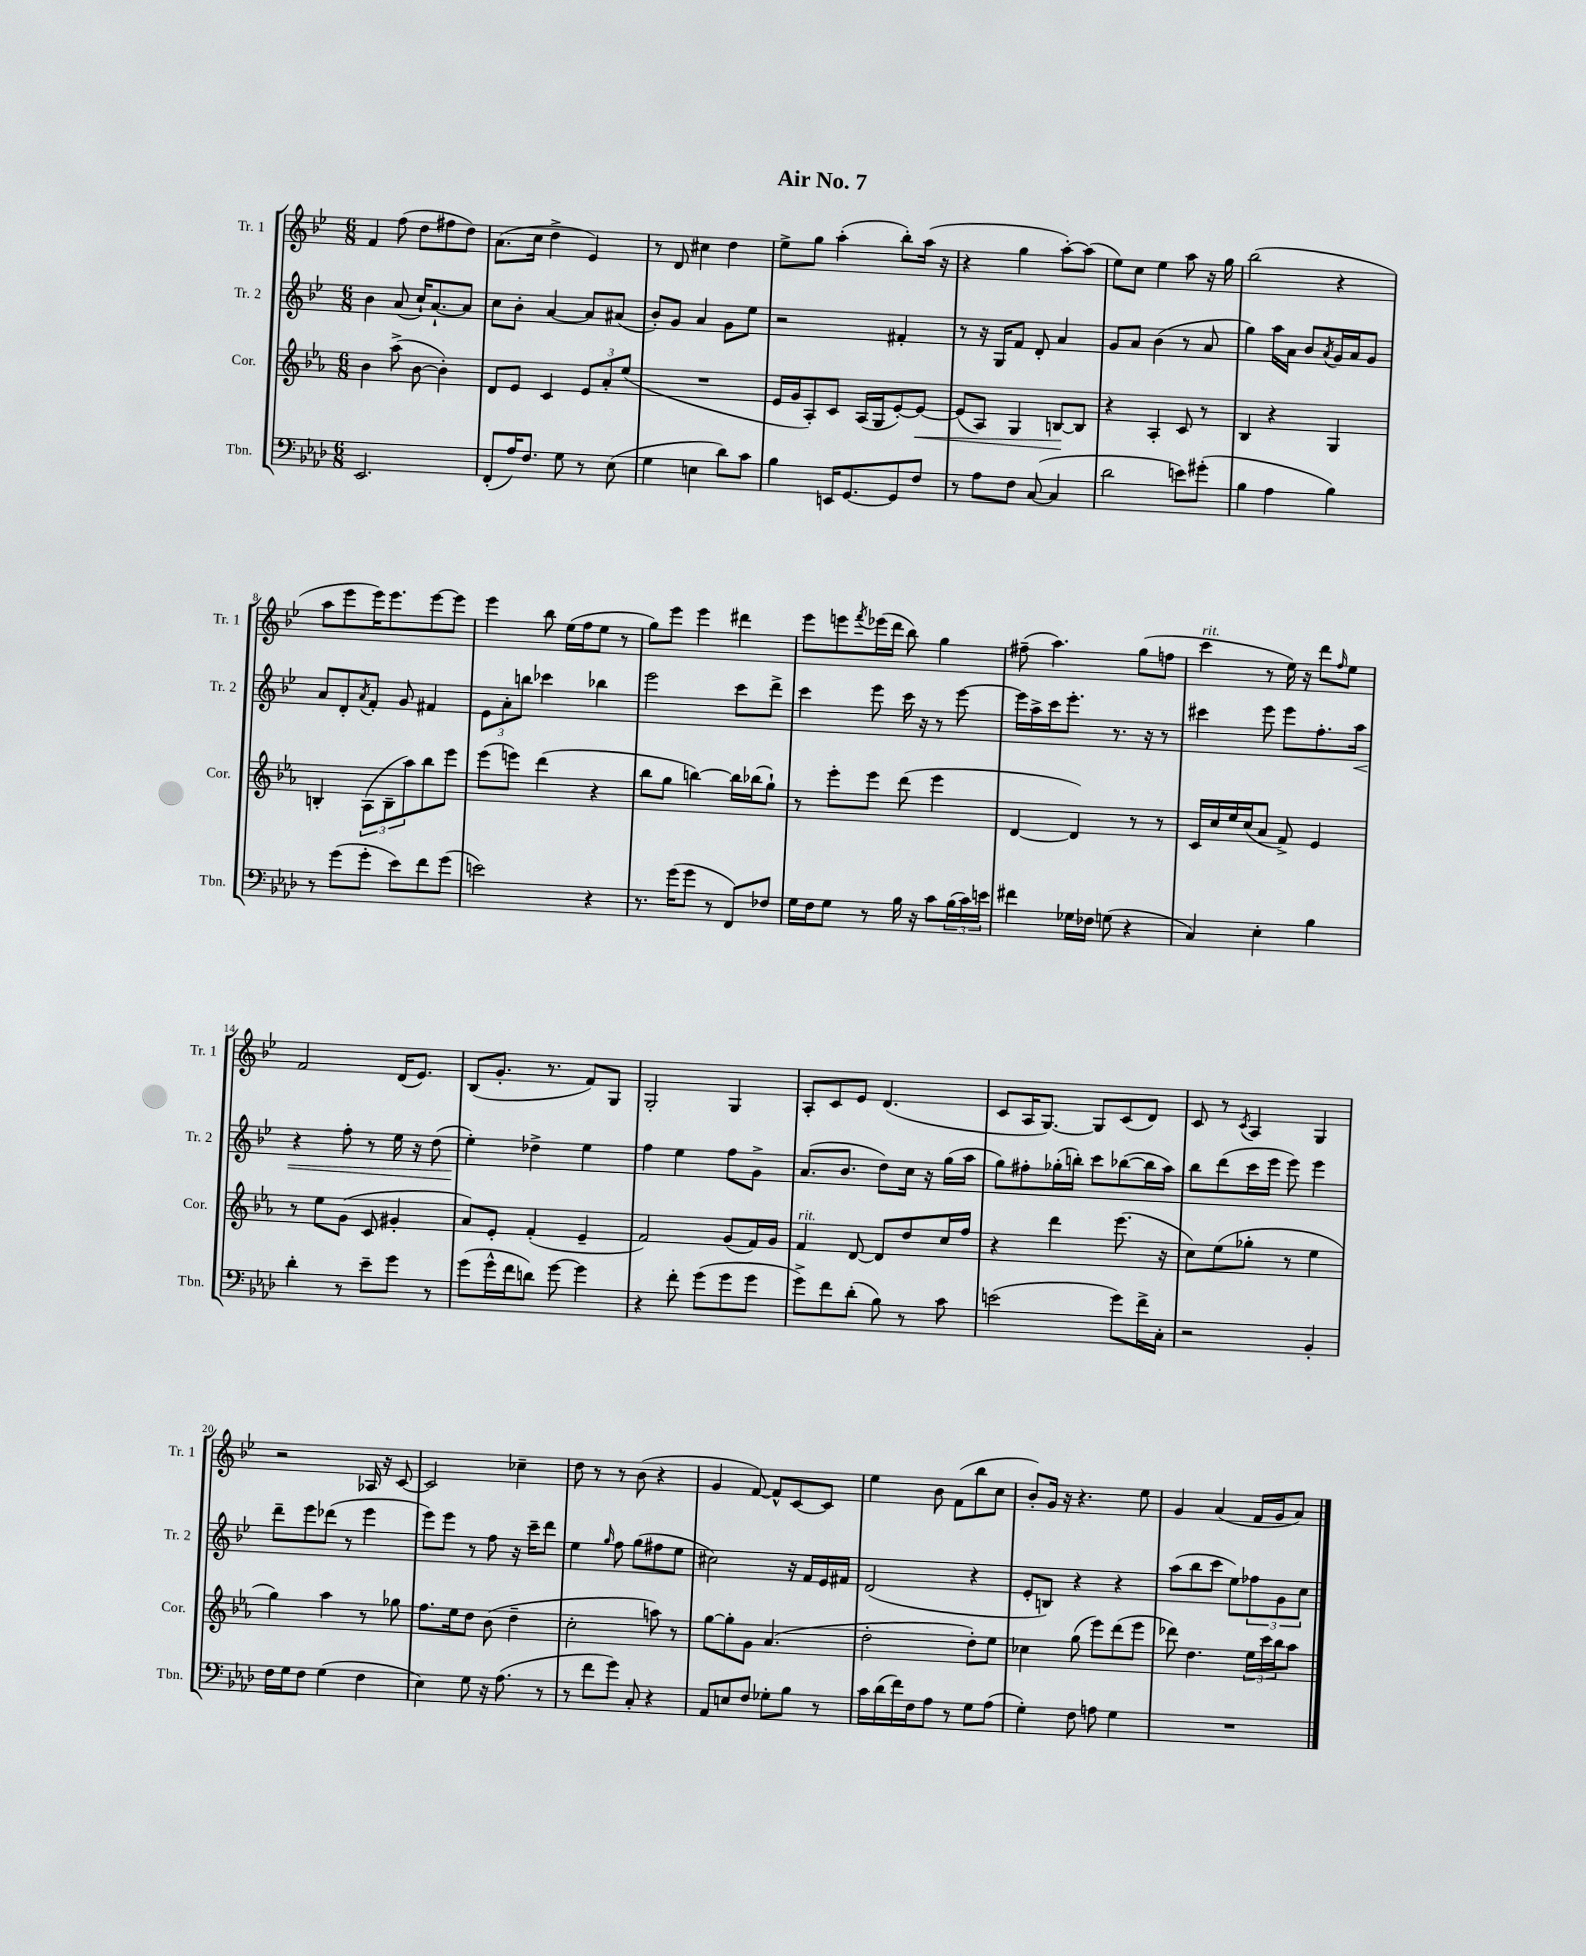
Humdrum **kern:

**kern	**kern	**dynam	**kern	**dynam	**kern
*part4	*part3	*part3	*part2	*part2	*part1
*staff4	*staff3	*staff3	*staff2	*staff2	*staff1
*I"Tbn.	*I"Cor.	*	*I"Tr. 2	*	*I"Tr. 1
*I'Tbn.	*I'Cor.	*	*I'Tr. 2	*	*I'Tr. 1
*clefF4	*clefG2	*	*clefG2	*	*clefG2
*k[b-e-a-d-]	*k[b-e-a-]	*	*k[b-e-]	*	*k[b-e-]
*M6/8	*M6/8	*	*M6/8	*	*M6/8
=1	=1	=1	=1	=1	=1
2.EE-/	4b-\	.	4b-\	.	4f/
.	(8aa-^\	.	(8a/	.	(8ff\
.	[8b-\	.	16cc`/KL)	.	8dd\L
.	.	.	[8.a`/	.	.
.	4b-'\])	.	.	.	8ff#X\
.	.	.	8a/J]	.	8dd\J)
=2	=2	=2	=2	=2	=2
(8FF'/L	8d/L	.	8cc\L	.	(8.a\L
16A-/K)	8e-/J	.	8b-'\J	.	.
8.F/J	.	.	.	.	16cc\Jk
.	4c/	.	[4a/	.	4dd^\
8G\	.	.	.	.	.
8r	12e-/L	.	8a/L]	.	4e-/)
.	12a-'/	.	.	.	.
(8E-\	.	.	(8a#X/J	.	.
.	(12ee-/J	.	.	.	.
=3	=3	=3	=3	=3	=3
4G\	2.r	.	8b-'/L)	.	8r
.	.	.	8g/J	.	8d/
4En\	.	.	4a/	.	4cc#X\
8d-\L)	.	.	8g\L	.	4dd\
8c\J	.	.	8ee-\J	.	.
=4	=4	=4	=4	=4	=4
4B-\	16e-/LL	.	2r	.	8ee-^\L
.	16g/J	.	.	.	.
.	8A-'/)	.	.	.	8gg\J
16EEn/KL	8c/J	.	.	.	(4aa'\
[8.GG/	.	.	.	.	.
.	(16A-/LL	.	.	.	.
.	16G/J	.	.	.	.
8GG/]	[8e-'/)	.	4f#X'/	.	8bb-'\L)
!	!	!LO:HP:b	!	!	!
8F/J	8e-/J_	<	.	.	(16aa\Jk
.	.	.	.	.	16r
=5	=5	=5	=5	=5	=5
8r	(8e-/L]	.	8r	.	4r
8A-\L	8A-/J)	.	16r	.	.
.	.	.	16G/KL	.	.
8F\J	4G/	.	8f/J	.	4gg\
([8C/	.	.	8d'/	.	.
4C/]	[8Bn/L	.	4a/	.	[8aa'\L)
.	8B/J]	[	.	.	(8aa\J]
=6	=6	=6	=6	=6	=6
2d-\	4r	.	8g/L	.	8ee-\L)
.	.	.	8a/J	.	8cc\J
.	4A-'/	.	(4b-\	.	4ee-\
8en\L)	8c/	.	8r	.	8aa\
(8g#X'\J	8r	.	8a/	.	16r
.	.	.	.	.	16gg\
=7	=7	=7	=7	=7	=7
4B-\	4B-/	.	4gg\)	.	(2bb-\
4A-\	4r	.	16aa\LL	.	.
.	.	.	16a\JJ	.	.
.	.	.	8b-/L	.	.
.	.	.	8qa/	.	.
4B-\)	4G/	.	16g/L	.	4r
.	.	.	16a/J	.	.
.	.	.	8g/J	.	.
!!LO:LB:g=z
=8	=8	=8	=8	=8	=8
8r	4Bn'/	.	8a/L	.	8aa\L
(8g\L	.	.	8d'/	.	8eee-\
.	.	.	8qa/	.	.
8g'\J	(12A-\L	.	8f'/J	.	16eee-\K)
.	.	.	.	.	8.eee-\
.	12B~\	.	.	.	.
8e-\L)	.	.	8g/	.	.
.	12aa-\)	.	.	.	.
8f\	8bb-\	.	4f#X/	.	[8eee-\
(8g\J	8eee-\J	.	.	.	8eee-\J]
=9	=9	=9	=9	=9	=9
2en\)	(8eee-\L	.	12e-\L	.	4eee-\
.	.	.	12a'\	.	.
.	8eeen\J)	.	.	.	.
.	.	.	12bbn\J	.	.
.	(4ddd\	.	4ccc-X\	.	8bb-\
.	.	.	.	.	(16ee-\LL
.	.	.	.	.	16ff\J
4r	4r	.	4bb-X\	.	8ee-\J
.	.	.	.	.	8r
=10	=10	=10	=10	=10	=10
8.r	8bb-\L	.	2eee-\	.	8gg\L)
.	8gg\J	.	.	.	8eee-\J
(16g\KL	.	.	.	.	.
8g\J	[4bbn\)	.	.	.	4eee-\
8r	.	.	.	.	.
8FF/L)	16bb\LL]	.	8ccc\L	.	4ddd#X\
.	(16bb-X\J	.	.	.	.
8F-X/J	8gg`\J)	.	8ddd^\J	.	.
=11	=11	=11	=11	=11	=11
16G\LL	8r	.	4ccc\	.	8eee-\L
16F\J	.	.	.	.	.
8G\J	8eee-'\L	.	.	.	8eeen\
.	.	.	.	.	8qfff/
8r	8eee-\J	.	8eee-\	.	(16eee-X\L
.	.	.	.	.	16ddd\JJ
16B-\	(8ddd\	.	16ccc\	.	8bb-\)
16r	.	.	16r	.	.
8c\L	4eee-\	.	8r	.	4gg\
(24B-\L	.	.	[8eee-\	.	.
24c\)	.	.	.	.	.
24en\JJ	.	.	.	.	.
=12	=12	=12	=12	=12	=12
4f#X\	[4d/	.	16eee-\LL]	.	(8ff#X~\
.	.	.	16aa^\	.	.
.	.	.	16ccc\J	.	4.aa\)
.	.	.	8.eee-'\J	.	.
16G-X\LL	4d/])	.	.	.	.
16F-X\JJ	.	.	.	.	.
(8Gn\	.	.	8.r	.	.
4r	8r	.	.	.	(8gg\L
.	.	.	16r	.	.
.	8r	.	8r	.	8ffn\J
=13	=13	=13	=13	=13	=13
!	!	!	!	!	!LO:TX:a:i:t=rit.
4C/)	16c/LL	.	4ccc#X\	.	4ccc\
.	16cc/	.	.	.	.
.	16ee-/	.	.	.	.
.	(16cc/J	.	.	.	.
4E-'\	8a-/J	.	8eee-\	.	8r
.	8f^/)	.	8eee-\L	.	16ee-\)
.	.	.	.	.	16r
4B-\	4e-/	.	8.ff'\	.	8ddd\L
.	.	.	.	.	16qqff/
.	.	.	.	.	8ee-\J
!	!	!	!	!LO:HP:b	!
.	.	.	16aa\Jk	<	.
!!LO:LB:g=z
=14	=14	=14	=14	=14	=14
4d-'\	8r	.	4r	.	2f/
.	8ee-\L	.	.	.	.
8r	(8g\J	.	8ff'\	.	.
8e-~\L	8c/	.	8r	.	.
8g\J	4g#X'/	.	16ee-\	.	(16d/KL
.	.	.	16r	.	8.e-/J)
8r	.	.	(8dd\	.	.
=15	=15	=15	=15	=15	=15
(8g\L	8a-/L)	.	4ee-'\)	.	(8B-/L
16g^^\L	8e-'/J	.	.	.	8.g'/J
16f\J	.	.	.	.	.
8dn\J)	(4f'/	.	4dd-X^\	[	.
.	.	.	.	.	8.r
[8g\	.	.	.	.	.
4g\]	4e-~/	.	4ee-\	.	8f/L)
.	.	.	.	.	8G/J
=16	=16	=16	=16	=16	=16
4r	2f/)	.	4ff\	.	2G'/
8f'\	.	.	4ee-\	.	.
(8g\L	.	.	.	.	.
8g\	(8g/L	.	8ff\L	.	4G/
8g\J	16f/L)	.	8g^\J	.	.
.	16g/JJ	.	.	.	.
=17	=17	=17	=17	=17	=17
!	!LO:TX:a:i:t=rit.	!	!	!	!
8g^\L)	4f/	.	(8.a/L	.	8A'/L
8f\	.	.	.	.	8c/
.	.	.	8.b-/J	.	.
(8d-'\J	[8d/	.	.	.	8e-/J
8B-\)	8d/L]	.	8dd\L)	.	(4.d/
8r	8dd/	.	16cc\Jk	.	.
.	.	.	16r	.	.
8c\	16cc/L	.	(16gg\LL	.	.
.	16ff/JJ	.	16aa\JJ	.	.
=18	=18	=18	=18	=18	=18
(2en\	4r	.	8gg\L)	.	8c/L
.	.	.	8ff#X'\	.	16A/K
.	.	.	.	.	[8.G/J)
.	4ddd\	.	(16gg-X'\L	.	.
.	.	.	16bbn'\JJ)	.	.
.	.	.	8ccc\L	.	8G/L]
8g\L)	(8.eee-\	.	([8bb-X\	.	(8c/
16f^\L	.	.	16bb-\L]	.	8d/J)
16C'\JJ	16r	.	16aa\JJ)	.	.
=19	=19	=19	=19	=19	=19
2r	8cc\L)	.	8bb-\L	.	8c/
.	(8ee-\	.	(8ddd\	.	8r
.	.	.	.	.	8qc/
.	8gg-X'\J	.	16ccc\L	.	4A/
.	.	.	16eee-\JJ	.	.
.	8r	.	8eee-\)	.	.
4BB-'/	4ee-\	.	4eee-\	.	4G/
!!LO:LB:g=z
=20	=20	=20	=20	=20	=20
16F\LL	4gg\)	.	8ddd~\L	.	2r
16G\J	.	.	.	.	.
8F\J	.	.	8eee-\	.	.
(4G\	4aa-\	.	(8ddd-X\J	.	.
.	.	.	8r	.	.
4F\	8r	.	4eee-\	.	16A-X/
.	.	.	.	.	16r
.	8gg-X\	.	.	.	[8c/
=21	=21	=21	=21	=21	=21
4E-\)	8.ff\L	.	8eee-\L)	.	2c/]
.	.	.	8eee-\J	.	.
.	16ee-\k	.	.	.	.
8G\	8dd\J	.	8r	.	.
16r	(8b-\	.	8ff\	.	.
(8.A-\	.	.	.	.	.
.	4dd~\	.	16r	.	4cc-X~\
.	.	.	16ccc~\KL	.	.
8r	.	.	8ddd\J	.	.
=22	=22	=22	=22	=22	=22
8r	2cc'\	.	4ee-\	.	8dd\
8f\L	.	.	.	.	8r
.	.	.	16qqgg/	.	.
8g\J)	.	.	8ff\	.	8r
8C'/	.	.	(8gg\L	.	(8b-\
4r	8aan\)	.	8ff#X\	.	4r
.	8r	.	8ee-\J	.	.
=23	=23	=23	=23	=23	=23
8AA-/L	[8gg\L	.	2cc#X\)	.	4g/
8En/	8gg'\]	.	.	.	.
8F/J	8g\J	.	.	.	[8f/)
8G-X'\L	(4.a-/	.	.	.	8f^^/L]
8B-\J	.	.	16r	.	[8c/
.	.	.	16f/LL	.	.
8r	.	.	16e-/	.	8c/J]
.	.	.	16f#X/JJ	.	.
=24	=24	=24	=24	=24	=24
16c\LL	2dd'\	.	(2d/	.	4ee-\
(16d-\	.	.	.	.	.
16f\)	.	.	.	.	.
16F\J	.	.	.	.	.
8A-\J	.	.	.	.	8b-\
8r	.	.	.	.	(8f\L
8G\L	8dd'\L)	.	4r	.	8bb-\
(8A-\J	8ee-\J	.	.	.	8cc\J
=25	=25	=25	=25	=25	=25
4G'\)	4cc-X\	.	8e-'/L	.	8b-'/L)
.	.	.	8Bn/J)	.	16g/Jk
.	.	.	.	.	16r
8F\	(8gg\	.	4r	.	4.r
8An\	8eee-\L)	.	.	.	.
4G\	(8ddd\	.	4r	.	.
.	8eee-\J	.	.	.	8ee-\
=26	=26	=26	=26	=26	=26
2.r	8ddd-X\)	.	(8aa\L	.	4g/
.	4.dd\	.	8bb-\	.	.
.	.	.	8ccc\J	.	(4a/
.	.	.	8ee-\L)	.	.
.	24ee-\LL	.	12ff-X\	.	16f/LL
.	24ccc\	.	.	.	.
.	.	.	.	.	16g/J
.	24bb-\J	.	12g\	.	.
.	8aa-\J	.	.	.	8a/J)
.	.	.	12cc\J	.	.
==	==	==	==	==	==
*-	*-	*-	*-	*-	*-
